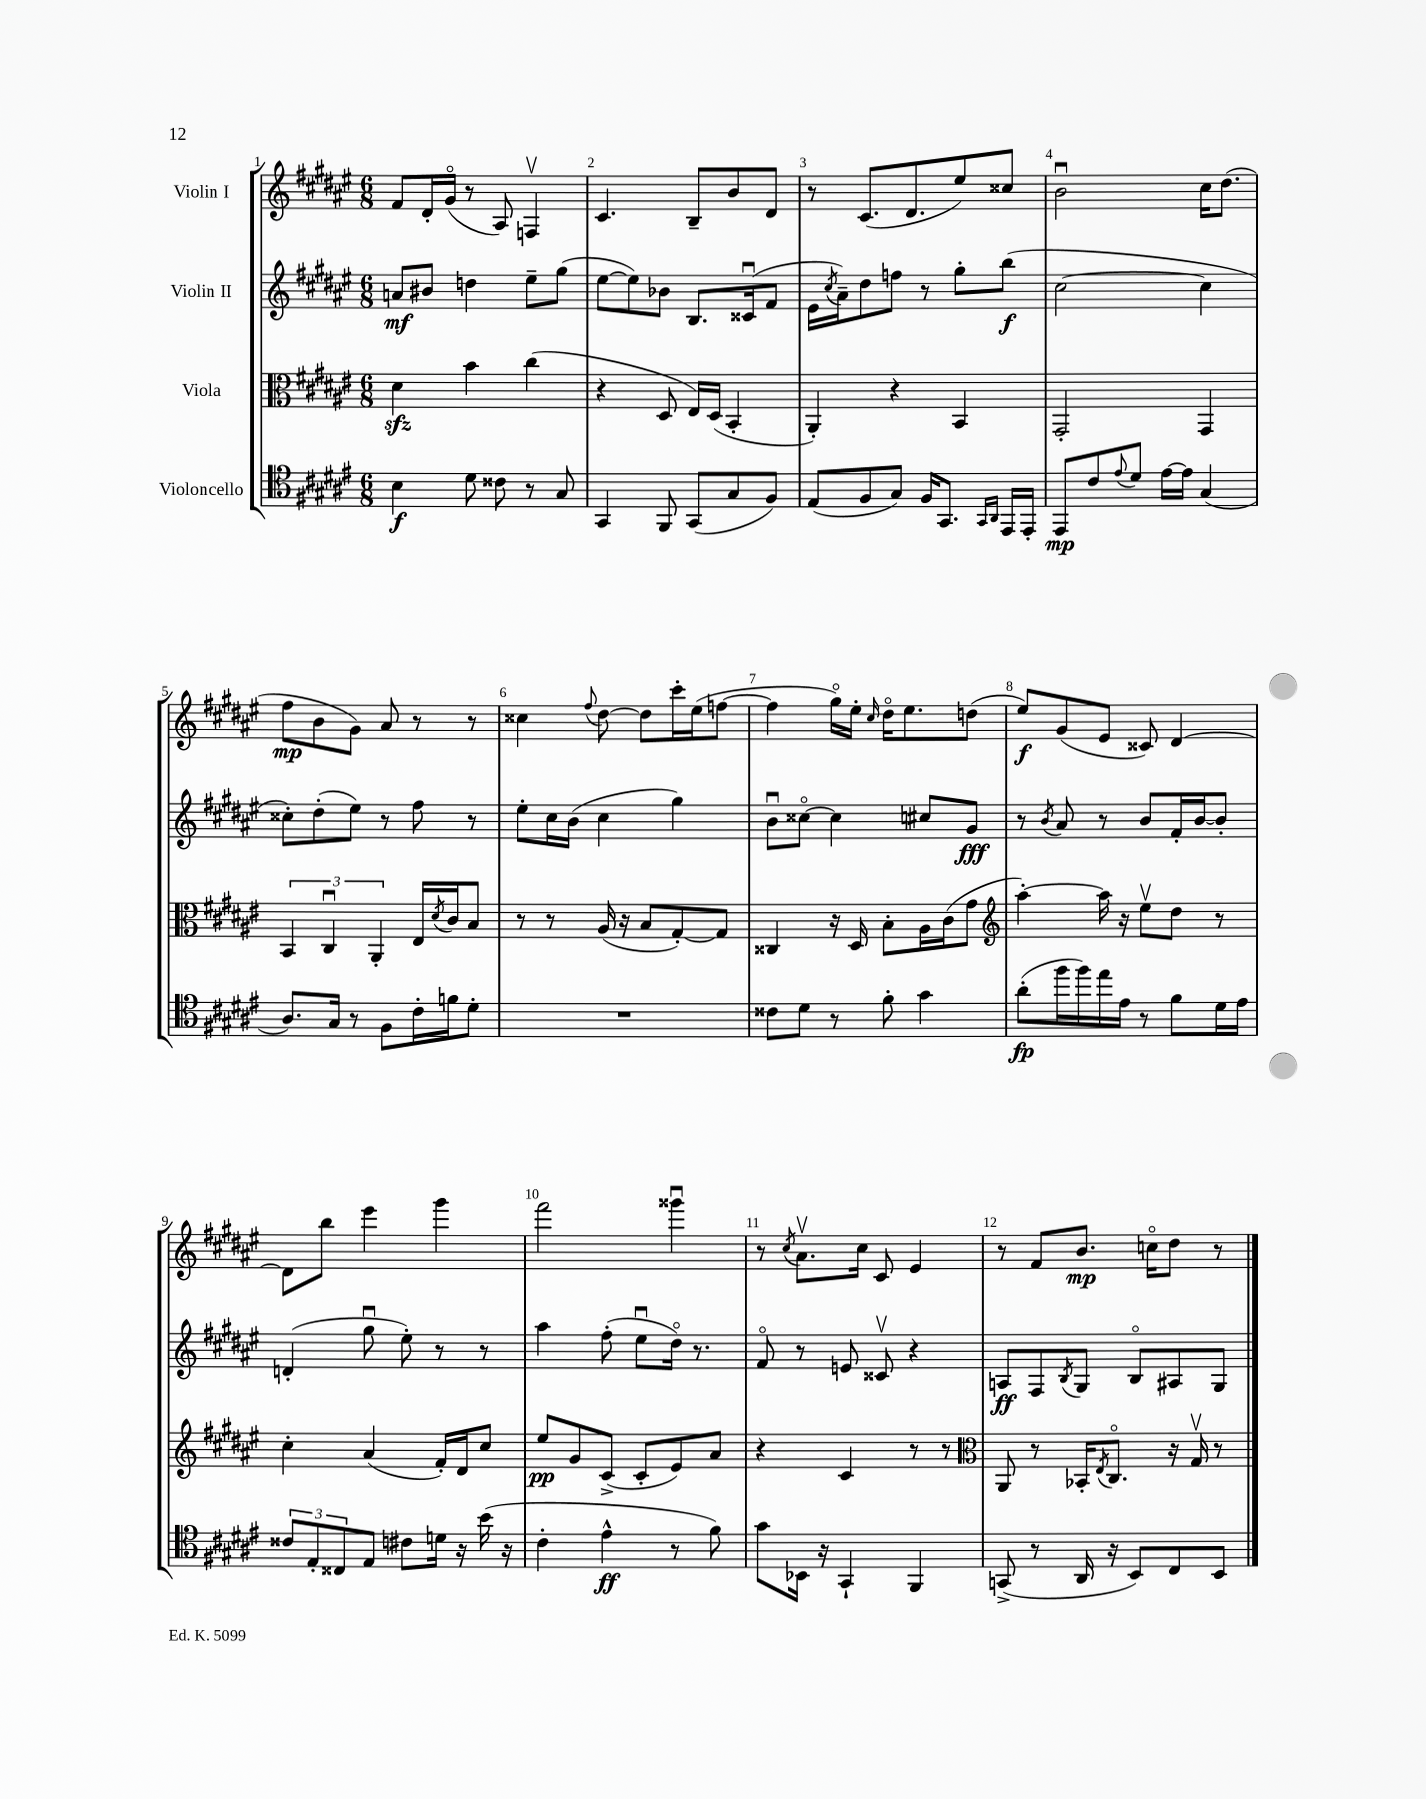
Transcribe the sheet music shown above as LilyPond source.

<<
\new StaffGroup <<
\new Staff = "s0" \with { instrumentName = "Violin I" } {
    \clef treble \key fis \major \numericTimeSignature \time 6/8
    fis'8 dis'16-. gis'16\flageolet( r8 ais8) f4\upbow |
    cis'4. b8-- b'8 dis'8 |
    r8 cis'8.( dis'8. eis''8) cisis''8 |
    b'2\downbow cis''16 dis''8.( |
    fis''8\mp b'8 gis'8) ais'8 r8 r8 |
    cisis''4 \appoggiatura { fis''8 } dis''8~ dis''8 cis'''16-. eis''16( f''8~ |
    f''4 gis''16\flageolet) eis''16-. \grace { cis''16 } dis''16\flageolet eis''8. d''8( |
    eis''8\f) gis'8( eis'8 cisis'8) dis'4~ |
    dis'8 b''8 eis'''4 gis'''4 |
    fis'''2 gisis'''4\downbow |
    r8 \acciaccatura { cis''8 } ais'8.\upbow cis''16 cis'8 eis'4 |
    r8 fis'8 b'8.\mp c''16\flageolet dis''8 r8 \bar "|." |
}
\new Staff = "s1" \with { instrumentName = "Violin II" } {
    \clef treble \key fis \major \numericTimeSignature \time 6/8
    a'8\mf bis'8 d''4 eis''8-- gis''8( |
    eis''8~ eis''8) bes'8 b8. cisis'16\downbow( fis'8 |
    eis'16 \acciaccatura { cis''8 } ais'16--) dis''8 f''8 r8 gis''8-. b''8\f( |
    cis''2~ cis''4 |
    cisis''8-.) dis''8-.( eis''8) r8 fis''8 r8 |
    eis''8-. cis''16 b'16( cis''4 gis''4) |
    b'8\downbow cisis''8~\flageolet cisis''4 cis''8 gis'8\fff |
    r8 \acciaccatura { b'8 } ais'8 r8 b'8 fis'16-. b'16~ b'8-. |
    d'4-.( gis''8\downbow eis''8-.) r8 r8 |
    ais''4 fis''8-.( eis''8\downbow dis''16\flageolet) r8. |
    fis'8\flageolet r8 e'8 cisis'8\upbow r4 |
    a8\ff fis8 \acciaccatura { b8 } gis8 b8\flageolet ais8 gis8 \bar "|." |
}
\new Staff = "s2" \with { instrumentName = "Viola" } {
    \clef alto \key fis \major \numericTimeSignature \time 6/8
    dis'4\sfz b'4 cis''4( |
    r4 dis8 eis16) dis16( b,4-. |
    ais,4-.) r4 b,4 |
    gis,2-. gis,4 |
    \tuplet 3/2 { b,4 cis4\downbow ais,4-. } eis16 \acciaccatura { dis'8 } cis'16 b8 |
    r8 r8 ais16( r16 b8 gis8~-.) gis8 |
    cisis4 r16 dis16 b8-. ais16 cis'16( gis'8 |
    \clef treble ais''4~-.) ais''16 r16 eis''8\upbow dis''8 r8 |
    cis''4-. ais'4( fis'16-.) dis'16 cis''8 |
    eis''8\pp gis'8 cis'8->( cis'8-. eis'8) ais'8 |
    r4 cis'4 r8 r8 |
    \clef alto ais,8 r8 bes,16-. \acciaccatura { eis8 } cis8.\flageolet r16 gis16\upbow r8 \bar "|." |
}
\new Staff = "s3" \with { instrumentName = "Violoncello" } {
    \clef tenor \key fis \major \numericTimeSignature \time 6/8
    b4\f dis'8 cisis'8 r8 gis8 |
    gis,4 fis,8 gis,8( gis8 fis8) |
    eis8( fis8 gis8) fis16 gis,8. \grace { gis,16 ais,16 } eis,16 eis,16-. |
    eis,8\mp cis'8 \appoggiatura { eis'8 } dis'8 eis'16~ eis'16 gis4( |
    ais8.) gis16 r8 fis8 cis'16-. f'16 dis'8-. |
    R2. |
    cisis'8 dis'8 r8 fis'8-. gis'4 |
    ais'8-.\fp( fis''16 fis''16) eis''16 eis'16 r8 fis'8 dis'16 eis'16 |
    \tuplet 3/2 { cisis'8 eis8-. cisis8 } eis8 cis'8 d'16 r16 b'16( r16 |
    cis'4-. eis'4-^\ff r8 fis'8) |
    gis'8 bes,16 r16 gis,4-! fis,4 |
    g,8->( r8 ais,16 r16 b,8) cis8 b,8 \bar "|." |
}
>>
>>
\layout { \context { \Score \override BarNumber.break-visibility = ##(#f #t #t) barNumberVisibility = #all-bar-numbers-visible } }
